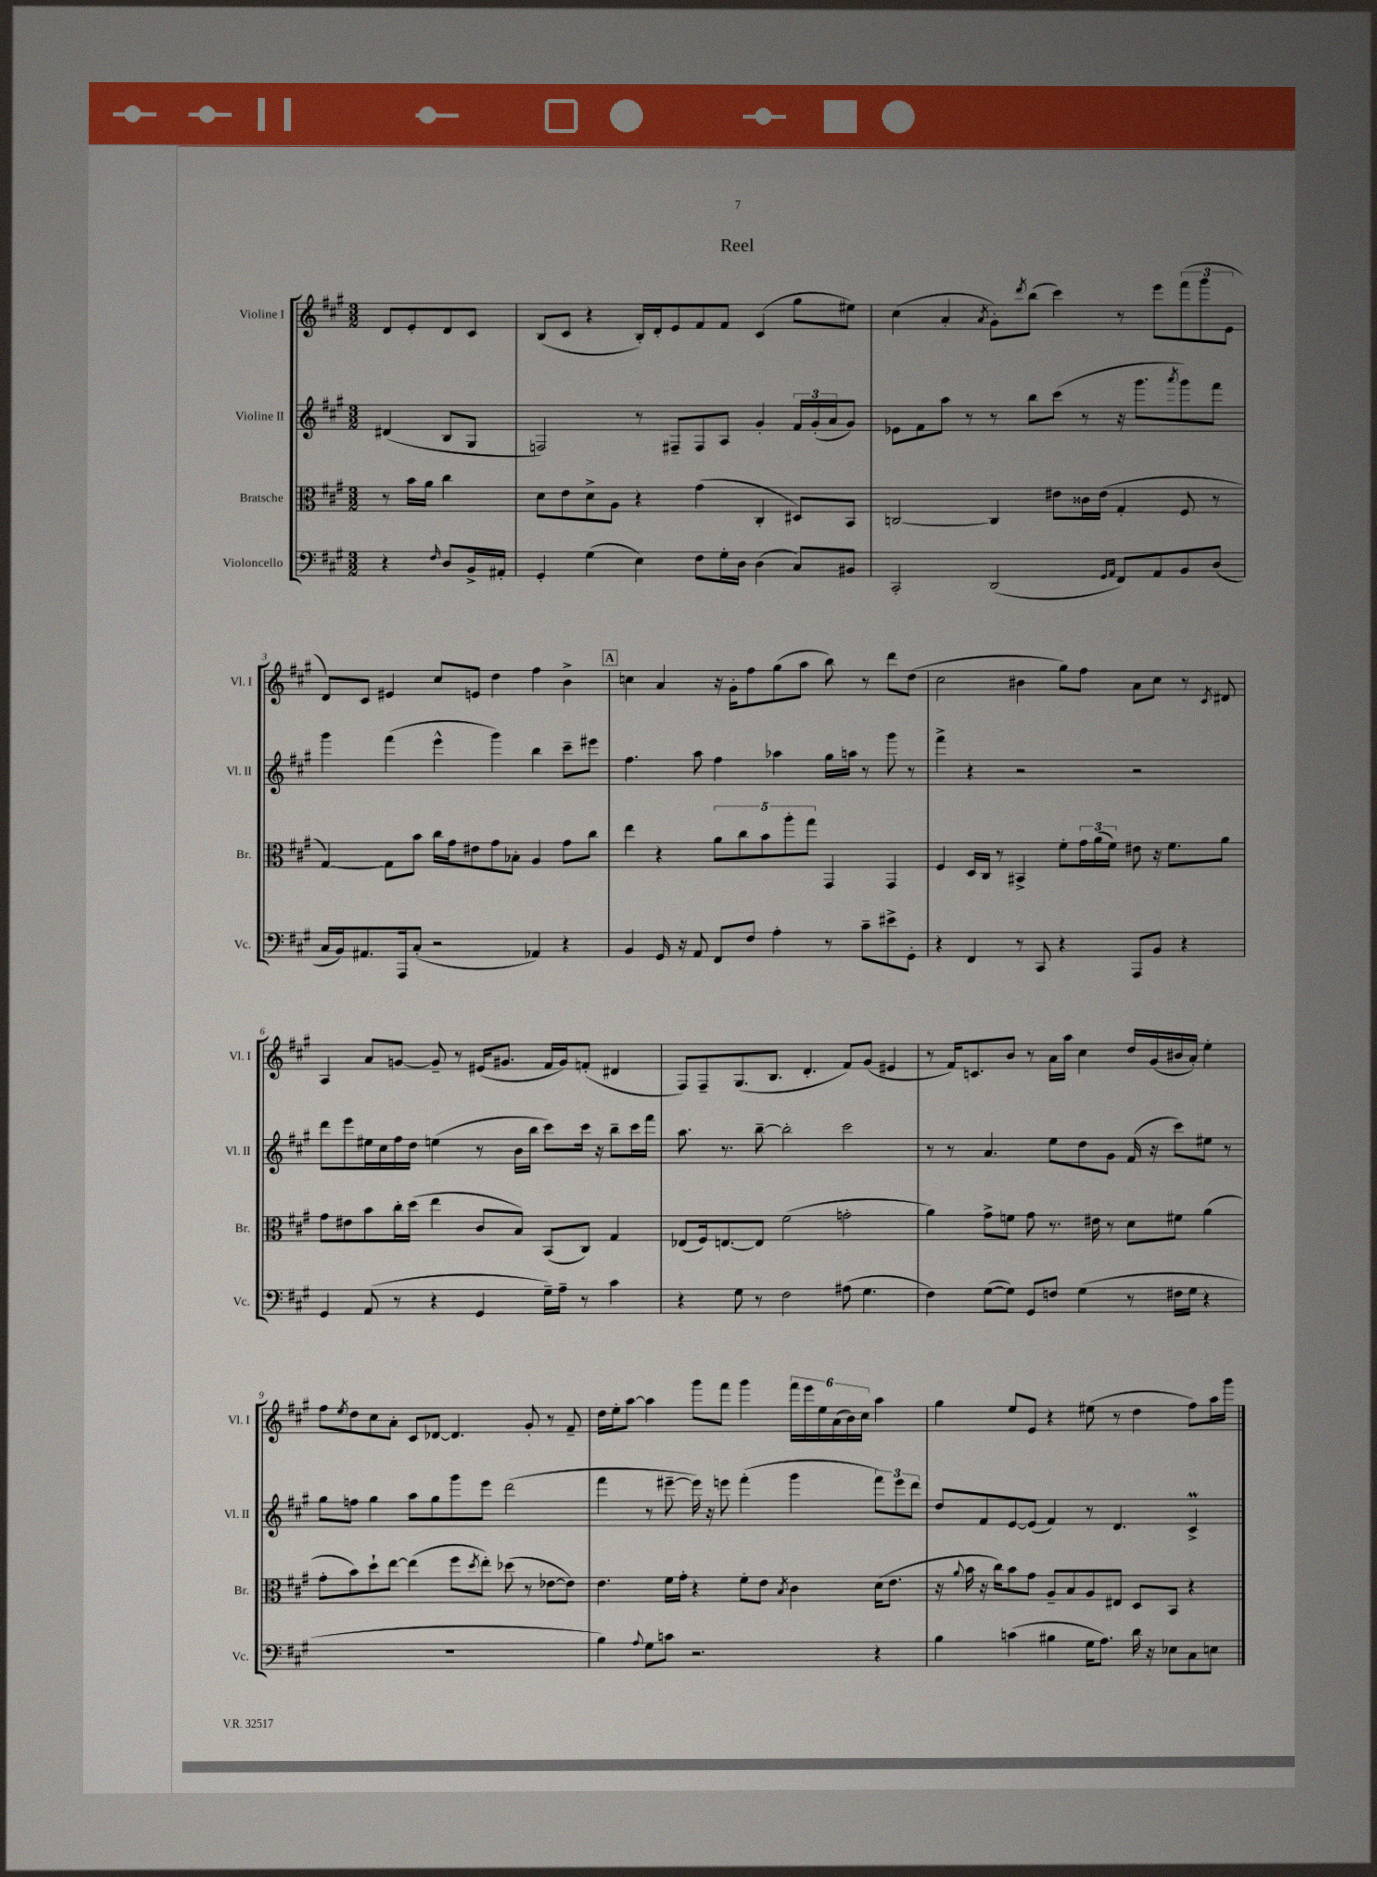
\header { title = "Reel" }
<<
\new StaffGroup <<
\new Staff = "s0" \with { instrumentName = "Violine I" shortInstrumentName = "Vl. I" } {
    \clef treble \key a \major \numericTimeSignature \time 3/2 \partial 2
    d'8 e'8-. d'8 cis'8 |
    b8( cis'8 r4 b16-.) d'16-. e'8 fis'8 fis'8 cis'4( gis''8 eis''8) |
    cis''4( a'4-. \acciaccatura { a'8 } gis'8-.) \acciaccatura { d'''8 } b''8( cis'''4) r8 e'''8 \tuplet 3/2 { fis'''8( gis'''8 e'8 } |
    d'8) cis'8 eis'4 cis''8 e'8 d''4 fis''4 b'4-> |
    \mark \markup { \box "A" } c''4 a'4 r16 gis'16-. fis''8 gis''8( a''8 b''8) r8 d'''8 d''8( |
    cis''2 bis'4 gis''8) fis''8 a'8 cis''8 r8 \acciaccatura { cis'8 } dis'8 |
    a4 a'8 g'8~ g'8-- r8 eis'16( gis'8. fis'16 gis'16) f'8-.( dis'4 |
    fis8) fis8-- gis8.( b8. d'4.-. fis'8) gis'8( eis'4 |
    r8 fis'16) c'8. b'8 r8 a'16 a''16 cis''4 d''16 gis'16( bis'16 a'16-.) e''4-. |
    fis''8 \acciaccatura { e''8 } d''8 cis''8 a'8-. cis'8 des'8~ des'4. gis'8-. r8 fis'8-- |
    d''16 e''16-. a''8~ a''4 gis'''8 fis'''8 gis'''4 \tuplet 6/4 { fis'''16 e'''16 e''16 a'16( b'16) cis''16 } a''4 |
    gis''4 e''8 e'8 r4 eis''8( r8 d''4 fis''8) a''16 gis'''16 \bar "|." |
}
\new Staff = "s1" \with { instrumentName = "Violine II" shortInstrumentName = "Vl. II" } {
    \clef treble \key a \major \numericTimeSignature \time 3/2 \partial 2
    dis'4( b8 gis8 |
    f2) r8 fis8-- fis8 a8 gis'4-. \tuplet 3/2 { fis'16 gis'16-.( a'16 } gis'8) |
    ees'8 fis'8 a''8 r8 r8 b''8 cis'''8( r8 r16 gis'''8. \acciaccatura { a'''8 } gis'''8) fis'''8 |
    gis'''4 fis'''4( e'''4-^ gis'''4) b''4 cis'''8-- eis'''8 |
    \mark \markup { \box "A" } fis''4. a''8 fis''4 aes''4 gis''16 a''16 r8 gis'''8 r8 |
    fis'''4-> r4 r2 r2 |
    d'''8 e'''8 eis''16 cis''16 fis''16 d''16 e''4( r8 b'16 b''16 cis'''8) cis'''16 r16 b''8-- cis'''16 fis'''16 |
    a''8. r8. b''8~-- b''2-. cis'''2 |
    r8 r8 a'4. e''8 d''8 gis'8 fis'16( r16 cis'''8) eis''8 r8 |
    gis''8 f''8 gis''4 a''8 gis''8 gis'''8 e'''8 d'''2( |
    fis'''4 r8 eis'''8~-- eis'''16) r16 e'''8 fis'''4-.( gis'''4 \tuplet 3/2 { fis'''8) e'''8 d'''8 } |
    d''8 fis'8 e'8~ e'8( fis'4) r8 d'4. cis'4->\prall \bar "|." |
}
\new Staff = "s2" \with { instrumentName = "Bratsche" shortInstrumentName = "Br." } {
    \clef alto \key a \major \numericTimeSignature \time 3/2 \partial 2
    r8 b'16 a'16 cis''4 |
    d'8 e'8 d'8-> a8 r4 gis'4( cis4-. dis8) b,8 |
    c2~ c4 eis'8 cisis'16 eis'16( gis4-. fis8 r8 |
    gis4~) gis8 b'8 cis''16 gis'16 eis'8 gis'8 bes8-. a4 gis'8 cis''8 |
    \mark \markup { \box "A" } e''4 r4 \tuplet 5/4 { a'8 cis''8 b'8 a''8-. gis''8 } gis,4 gis,4 |
    fis4 d16 cis16 r8 bis,4-> fis'8-. \tuplet 3/2 { gis'16 a'16( fis'16) } eis'8 r16 fis'8. a'8 |
    gis'8 eis'8 b'8 cis''16-. d''16( e''4 cis'8 b8) b,8( cis8) gis4 |
    ees8( fis16) e8.~ e8 fis'2( g'2-. |
    a'4) gis'8-> f'8 gis'8 r8. eis'16 r8 d'8 fis'8 a'4( |
    gis'8-. b'8) d''8-! e''8~ e''4( fis''8 \acciaccatura { d''8 } e''8-.) des''8( r8 ees'8~ ees'8) |
    e'4. fis'16 gis'16-. r4 fis'8-. e'8 \acciaccatura { b8 } cis'4 d'16( e'8. |
    r16 \appoggiatura { a'8 } b'16 r16 cis''16) b'8 gis'8 a8-- b8 a8 eis8 d8 b,8 r4 \bar "|." |
}
\new Staff = "s3" \with { instrumentName = "Violoncello" shortInstrumentName = "Vc." } {
    \clef bass \key a \major \numericTimeSignature \time 3/2 \partial 2
    r4 \grace { fis16 } d8 b,16-> ais,16-. |
    gis,4-. gis4( e4) fis8 gis16-. d16 d4( cis8) bis,8 |
    cis,2-. d,2( \grace { gis,16 a,16 } fis,8) a,8 b,8 d8( |
    cis16 b,16) ais,8. a,,16 cis8-.( r2 aes,4) r4 |
    \mark \markup { \box "A" } b,4 gis,16 r16 a,8 fis,8 fis8 a4-. r8 cis'8-- eis'8-> gis,8-. |
    r4 fis,4 r8 cis,8 r4 a,,8 b,8 r4 |
    gis,4 a,8( r8 r4 gis,4 gis16--) a16-- r8 cis'4 |
    r4 gis8 r8 fis2 ais8( gis4. |
    fis4) gis8~( gis8) gis,8 f8 gis4( r8 fis16 gis16 r4 |
    R1. |
    b4) \appoggiatura { a8 } gis8 c'8 r2. r4 |
    b4 c'4( bis4 gis16 a8.) d'16 r16 ees8 cis8 e8 \bar "|." |
}
>>
>>
